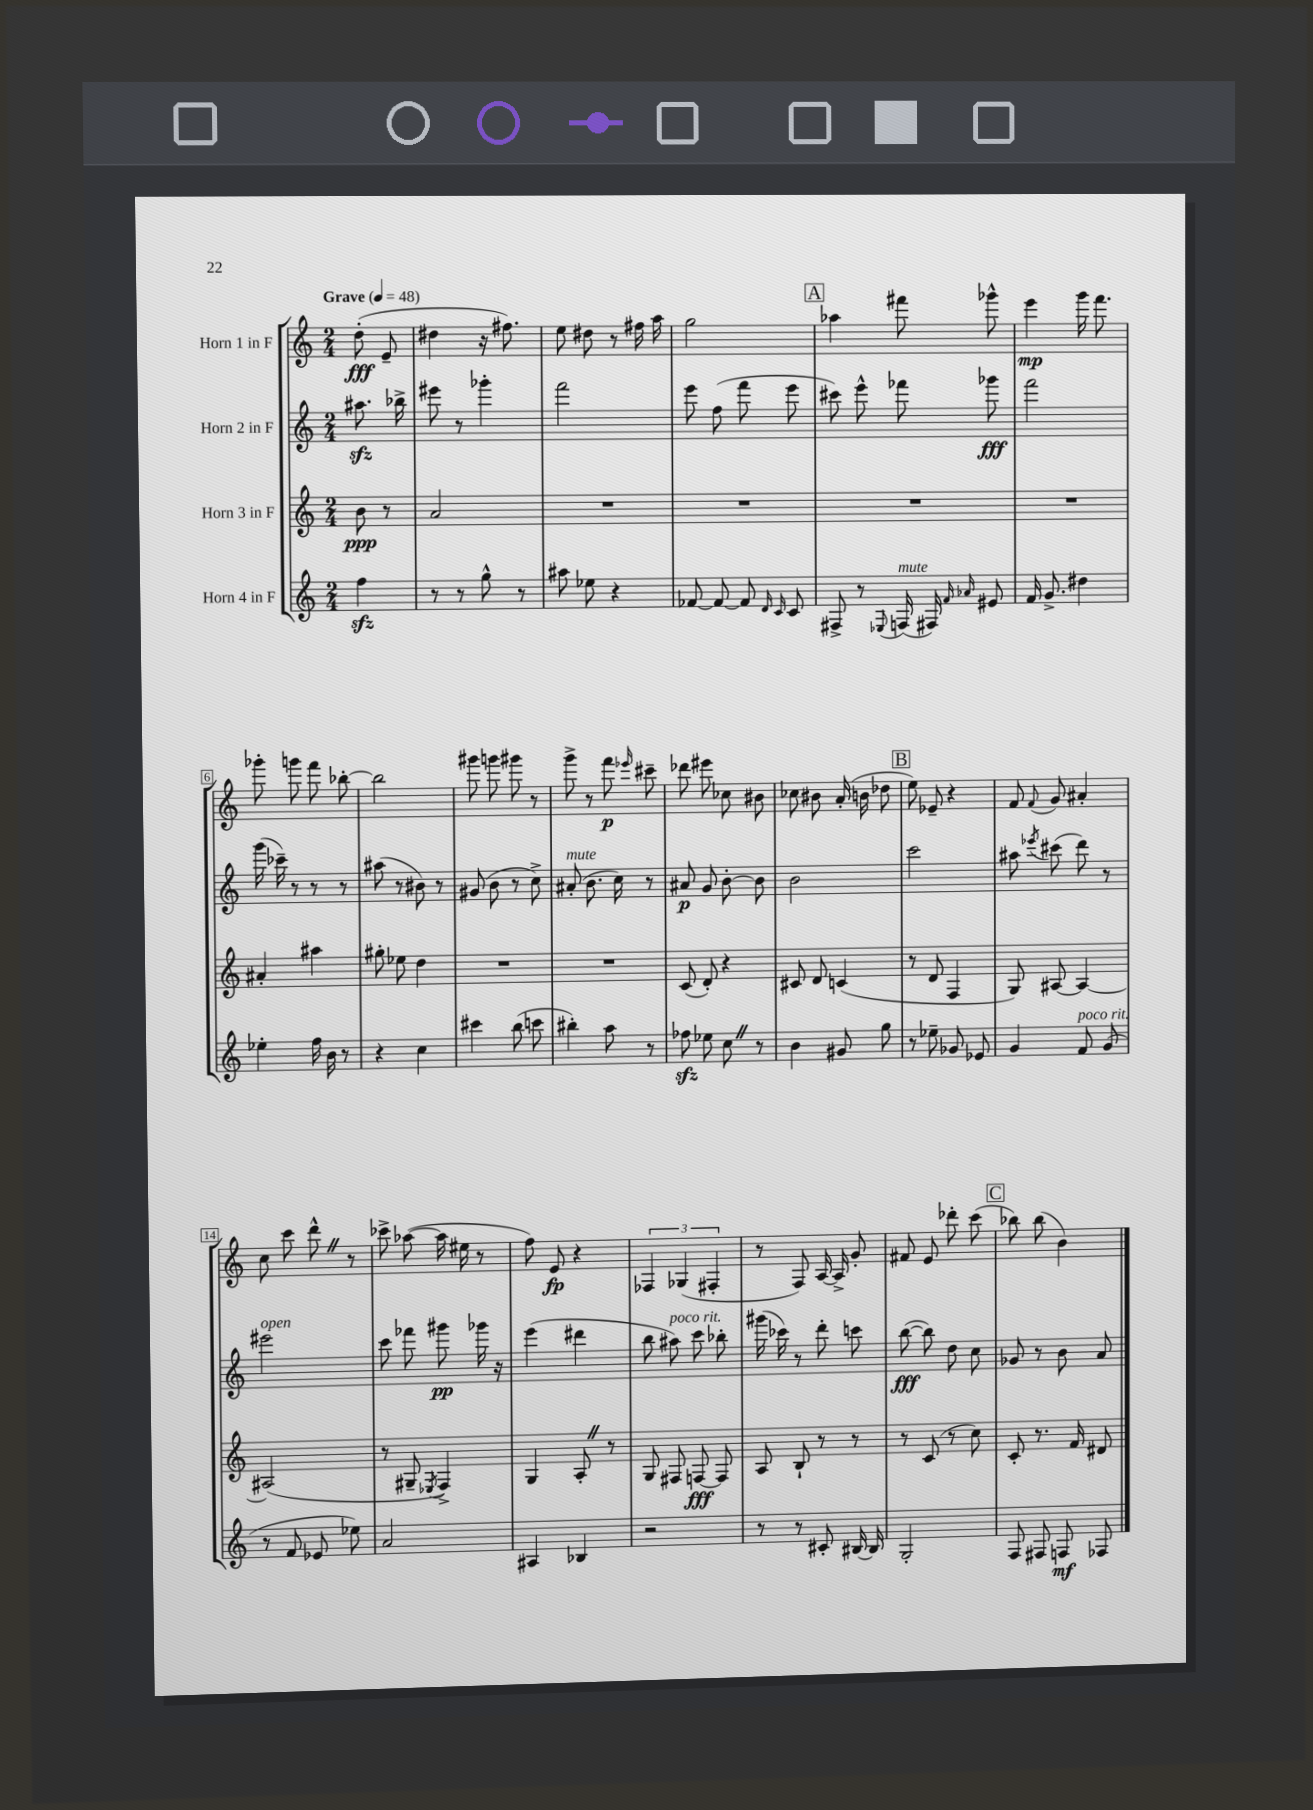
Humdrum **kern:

**kern	**dynam	**kern	**dynam	**kern	**dynam	**kern	**dynam
*part4	*part4	*part3	*part3	*part2	*part2	*part1	*part1
*staff4	*staff4	*staff3	*staff3	*staff2	*staff2	*staff1	*staff1
*I"Horn 4 in F	*	*I"Horn 3 in F	*	*I"Horn 2 in F	*	*I"Horn 1 in F	*
*clefG2	*	*clefG2	*	*clefG2	*	*clefG2	*
*k[]	*	*k[]	*	*k[]	*	*k[]	*
*M2/4	*	*M2/4	*	*M2/4	*	*M2/4	*
*MM48	*	*MM48	*	*MM48	*	*MM48	*
=	=	=	=	=	=	=	=
!	!	!	!	!	!	!LO:TX:a:B:t=Grave	!
4ffzz\	.	8b\	ppp	8.aa#Xzz\	.	(8dd'\	fff
.	.	8r	.	.	.	8e~/	.
.	.	.	.	16bb-X^\	.	.	.
=1	=1	=1	=1	=1	=1	=1	=1
8r	.	2a/	.	8eee#X\	.	4dd#X\	.
8r	.	.	.	8r	.	.	.
8gg^^\	.	.	.	4ggg-X'\	.	16r	.
.	.	.	.	.	.	8.ff#X\)	.
8r	.	.	.	.	.	.	.
=2	=2	=2	=2	=2	=2	=2	=2
8aa#X\	.	2r	.	2fff\	.	8ee\	.
8ee-X\	.	.	.	.	.	8dd#X\	.
4r	.	.	.	.	.	8r	.
.	.	.	.	.	.	16ff#X\	.
.	.	.	.	.	.	16aa\	.
=3	=3	=3	=3	=3	=3	=3	=3
[8f-X/	.	2r	.	8eee\	.	2gg\	.
8f-/_	.	.	.	(8ff\	.	.	.
8f-/]	.	.	.	8fff\	.	.	.
16qqd/	.	.	.	.	.	.	.
16qqc/	.	.	.	.	.	.	.
8c/	.	.	.	8eee\	.	.	.
!!LO:REH:place=s1:t=A
=4	=4	=4	=4	=4	=4	=4	=4
8F#X^/	.	2r	.	8ccc#X\)	.	4aa-X\	.
8r	.	.	.	8eee^^\	.	.	.
8qqE-X/	.	.	.	.	.	.	.
!LO:TX:a:i:t=mute	!	!	!	!	!	!	!
(16Fn/	.	.	.	8fff-X\	.	8fff#X\	.
16F#X/)	.	.	.	.	.	.	.
16qqf/	.	.	.	.	.	.	.
16qqa-X/	.	.	.	.	.	.	.
8e#X/	.	.	.	8ggg-X\	fff	8ggg-X^^\	.
=5	=5	=5	=5	=5	=5	=5	=5
16f/	.	2r	.	2fff\	.	4eee\	mp
8.g^/	.	.	.	.	.	.	.
4dd#X\	.	.	.	.	.	16ggg\	.
.	.	.	.	.	.	8.fff\	.
!!LO:LB:g=z
=6	=6	=6	=6	=6	=6	=6	=6
4ee-X'\	.	4a#X'/	.	(16ggg\	.	8ggg-X'\	.
.	.	.	.	16ccc-X~\)	.	.	.
.	.	.	.	8r	.	8gggn\	.
16ff\	.	4aa#X\	.	8r	.	8fff\	.
16b\	.	.	.	.	.	.	.
8r	.	.	.	8r	.	[8bb-X'\	.
=7	=7	=7	=7	=7	=7	=7	=7
4r	.	8gg#X'\	.	(8aa#X\	.	2bb-\]	.
.	.	8ee-X\	.	8r	.	.	.
4cc\	.	4dd\	.	8b#X\)	.	.	.
.	.	.	.	8r	.	.	.
=8	=8	=8	=8	=8	=8	=8	=8
4ccc#X\	.	2r	.	(8g#X/	.	8ggg#X\	.
.	.	.	.	8b\	.	8gggn\	.
(8bb\	.	.	.	8r	.	8ggg#X\	.
8cccn\	.	.	.	8cc^\)	.	8r	.
=9	=9	=9	=9	=9	=9	=9	=9
!	!	!	!	!LO:TX:a:i:t=mute	!	!	!
4bb#X'\)	.	2r	.	(8a#X'/	.	8ggg^\	.
.	.	.	.	8.b\	.	8r	.
8aa\	.	.	.	.	.	8fff\	p
.	.	.	.	16cc\)	.	.	.
.	.	.	.	.	.	16qqeee-X/	.
8r	.	.	.	8r	.	8ccc#X~\	.
=10	=10	=10	=10	=10	=10	=10	=10
8ff-Xzz\	.	(8c/	.	8a#X/	p	8ddd-X\	.
8ee-X\	.	8d'/)	.	8g/	.	8eee#X\	.
8ccZ\	.	4r	.	[8b'\	.	8cc-X\	.
8r	.	.	.	8b\]	.	8b#X\	.
=11	=11	=11	=11	=11	=11	=11	=11
4b\	.	8c#X/	.	2b\	.	8cc-X\	.
.	.	8d/	.	.	.	8b#X\	.
8g#X/	.	(4cn/	.	.	.	(16a'/	.
.	.	.	.	.	.	16bn\	.
8gg\	.	.	.	.	.	8dd-X\	.
!!LO:REH:place=s1:t=B
=12	=12	=12	=12	=12	=12	=12	=12
8r	.	8r	.	2ccc\	.	8ee\)	.
8ee-X~\	.	8d/	.	.	.	8e-X~/	.
8g-X/	.	4F/	.	.	.	4r	.
8e-X/	.	.	.	.	.	.	.
=13	=13	=13	=13	=13	=13	=13	=13
4g/	.	8G/)	.	8aa#X\	.	8f/	.
.	.	.	.	8qeee-X/	.	8qqf/	.
.	.	[8A#X/	.	(8ccc#X\	.	8g/	.
!LO:TX:a:i:t=poco rit.	!	!	!	!	!	!	!
8f/	.	4A#/_	.	8ddd\)	.	4a#X'/	.
(8g/	.	.	.	8r	.	.	.
!!LO:LB:g=z
=14	=14	=14	=14	=14	=14	=14	=14
!	!	!	!	!LO:TX:a:i:t=open	!	!	!
8r	.	(2A#X/]	.	2eee#X\	.	8cc\	.
8f/	.	.	.	.	.	8ccc\	.
8e-X/	.	.	.	.	.	8ddd^^Z\	.
8ee-X\)	.	.	.	.	.	8r	.
=15	=15	=15	=15	=15	=15	=15	=15
2a/	.	8r	.	8ccc\	.	8ccc-X^\	.
.	.	8G#X~/	.	8fff-X\	.	([8aa-X\	.
.	.	8qE-X/	.	.	.	.	.
.	.	4F^/)	.	8ggg#X\	pp	16aa-\]	.
.	.	.	.	.	.	16ee#X\	.
.	.	.	.	16ggg-X\	.	8r	.
.	.	.	.	16r	.	.	.
=16	=16	=16	=16	=16	=16	=16	=16
4A#X/	.	4G/	.	(4eee\	.	8ff\)	.
.	.	.	.	.	.	8e/	fp
4B-X/	.	8A'Z/	.	4ddd#X\	.	4r	.
.	.	8r	.	.	.	.	.
=17	=17	=17	=17	=17	=17	=17	=17
2r	.	8G/	.	8bb\	.	6F-X/	.
!	!	!	!	!LO:TX:a:i:t=poco rit.	!	!	!
.	.	8F#X/	.	8aa#X\)	.	.	.
.	.	.	.	.	.	(6G-X/	.
.	.	[8Fn/	fff	8ccc\	.	.	.
.	.	.	.	.	.	6F#X'/	.
.	.	8F/]	.	8bb-X'\	.	.	.
=18	=18	=18	=18	=18	=18	=18	=18
8r	.	8A/	.	(16ggg#X\	.	8r	.
.	.	.	.	16ccc-X\)	.	.	.
8r	.	8B`/	.	8r	.	8F/)	.
8c#X'/	.	8r	.	8ddd'\	.	[16A/	.
.	.	.	.	.	.	16A^/]	.
[16B#X/	.	8r	.	8cccn\	.	8g'/	.
16B#/]	.	.	.	.	.	.	.
=19	=19	=19	=19	=19	=19	=19	=19
2G'/	.	8r	.	([8bb\	fff	8f#X/	.
.	.	(8c/	.	8bb\])	.	8e/	.
.	.	8r	.	8dd\	.	8ddd-X'\	.
.	.	8cc\)	.	8cc\	.	(8ccc\	.
!!LO:REH:place=s1:t=C
=20	=20	=20	=20	=20	=20	=20	=20
8F/	.	8c'/	.	8g-X/	.	8bb-X\)	.
8F#X/	.	8.r	.	8r	.	(8bb-\	.
8Fn/	mf	.	.	8b\	.	4b\)	.
.	.	16f/	.	.	.	.	.
8F-X/	.	8d#X/	.	8a/	.	.	.
==	==	==	==	==	==	==	==
*-	*-	*-	*-	*-	*-	*-	*-
